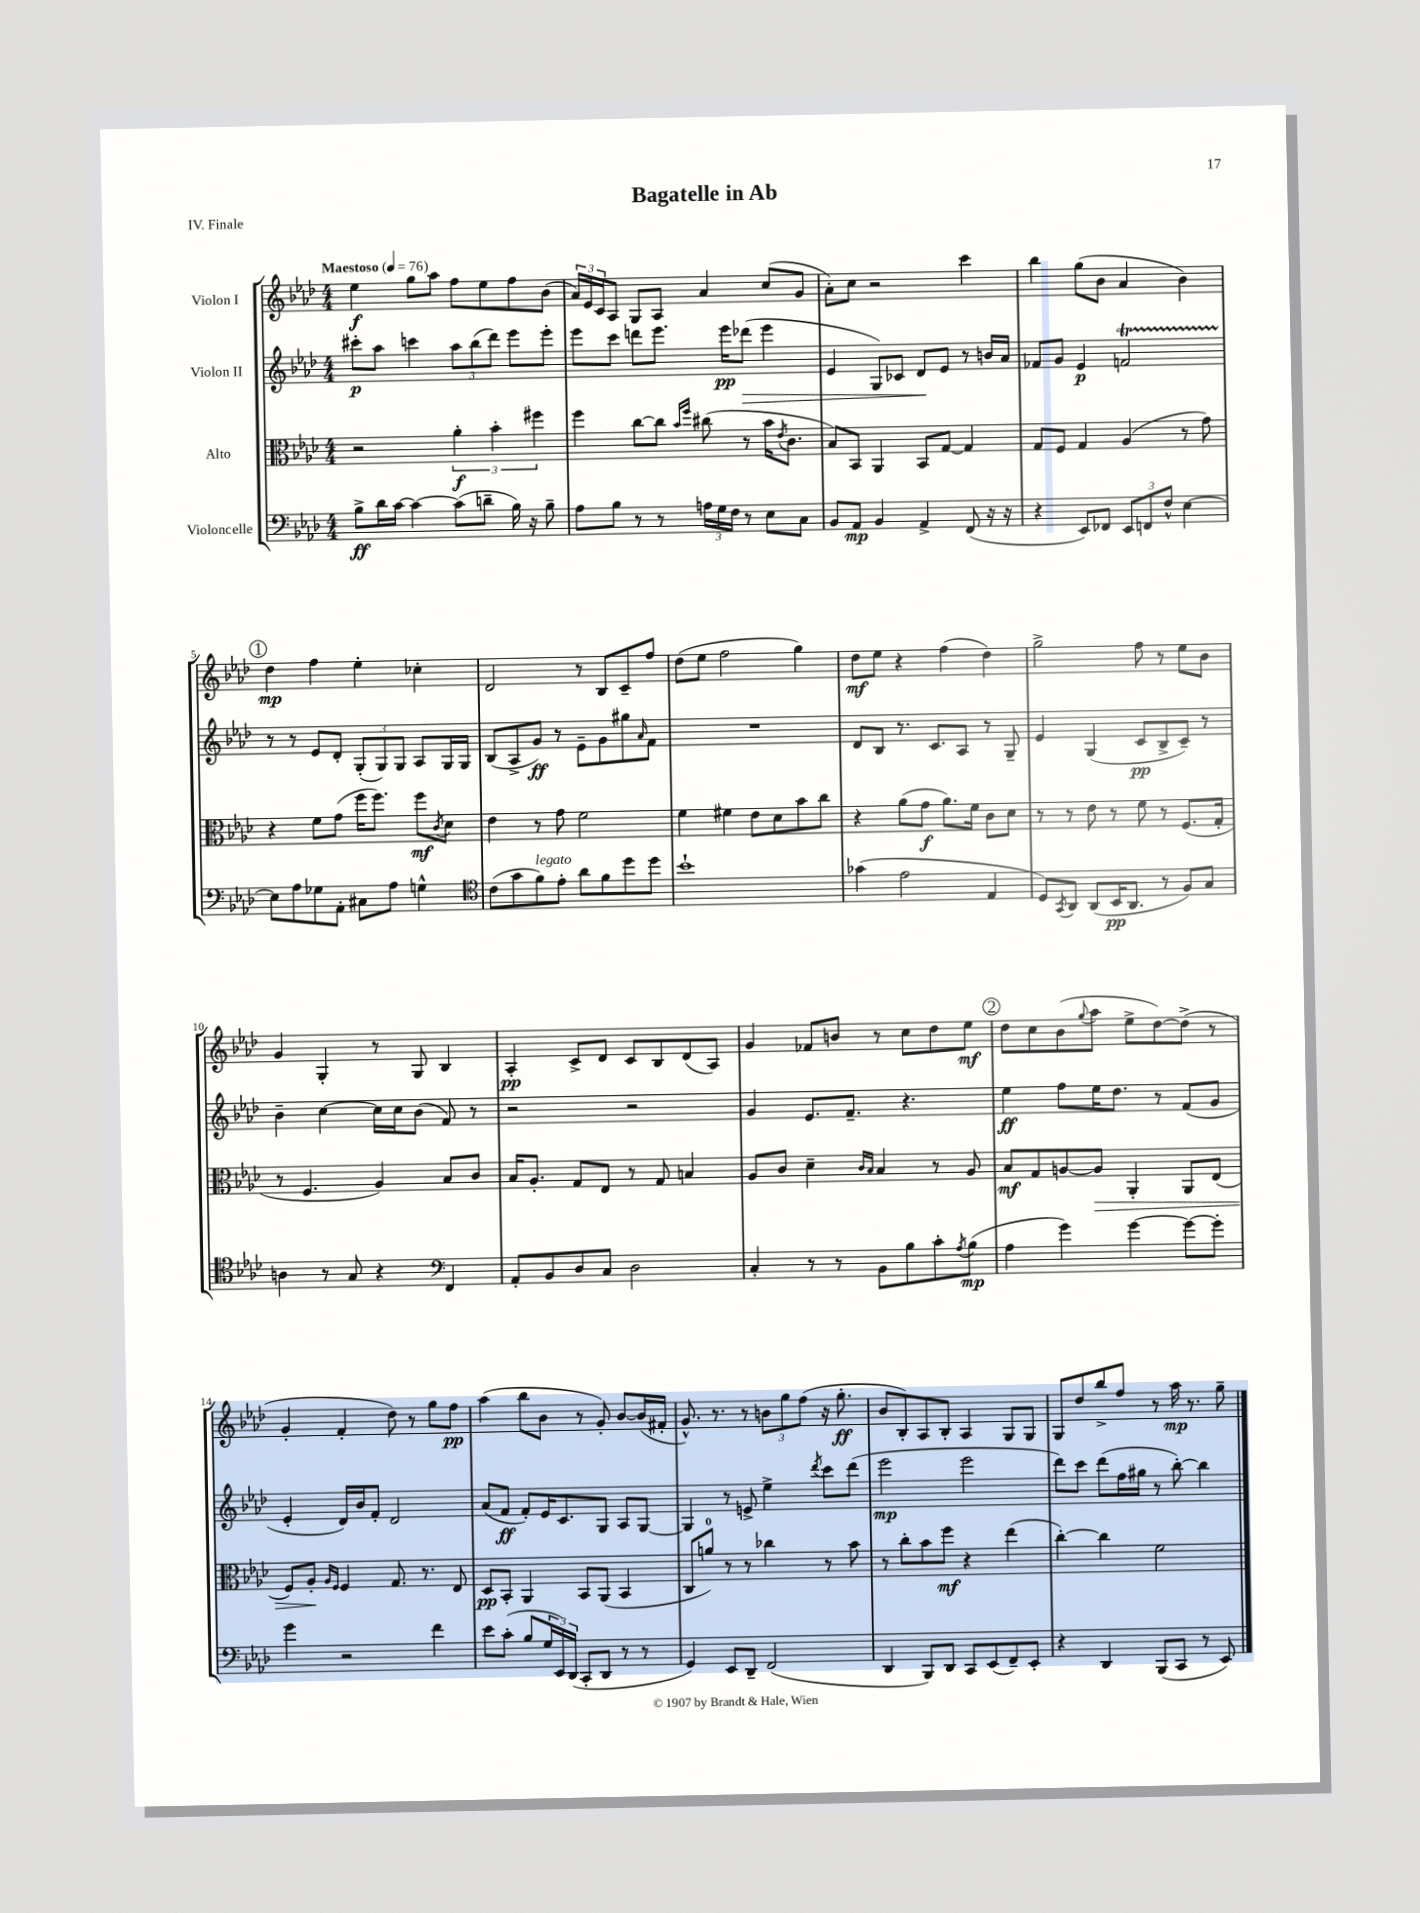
\header { title = "Bagatelle in Ab" piece = "IV. Finale" }
<<
\new StaffGroup <<
\new Staff = "s0" \with { instrumentName = "Violon I" } {
    \clef treble \key aes \major \numericTimeSignature \time 4/4 \tempo "Maestoso" 4 = 76
    ees''4\f g''8 aes''8 f''8 ees''8 f''8 bes'8( |
    \tuplet 3/2 { aes'16) ees'16 c'16 } aes8 g8 aes8 aes'4 c''8( g'8 |
    aes'8-.) c''8 r2 c'''4 |
    bes''4 g''8( bes'8 aes'4 bes'4) |
    \mark \markup { \circle "1" } des''4\mp f''4 ees''4-. ces''4-. |
    des'2 r8 bes8 c'8-- f''8 |
    des''8( ees''8 f''2 g''4) |
    des''8\mf ees''8 r4 f''4( des''4) |
    g''2-> f''8 r8 ees''8 bes'8 |
    g'4 g4-. r8 g8 bes4 |
    aes4-.\pp c'8-> des'8 c'8 bes8 des'8( aes8) |
    g'4 fes'8 b'8 r8 c''8 des''8 ees''8\mf |
    \mark \markup { \circle "2" } des''8 c''8 bes'8( \appoggiatura { g''8 } aes''8 ees''8-> des''8~) des''8->( r8 |
    g'4-. f'4-. des''8) r8 g''8 f''8\pp |
    aes''4( bes''8 bes'8 r8 g'8-.) bes'8~ bes'16( fis'16-. |
    g'8.-^) r8. r8 \tuplet 3/2 { b'8 g''8 f''8( } r16 g''8.-.\ff |
    bes'8 bes8-.) aes8 bes8-. aes4 g8 g8 |
    g8 des''8 bes''8-> f''8 r8 aes''16\mp r8. g''8-- \bar "|." |
}
\new Staff = "s1" \with { instrumentName = "Violon II" } {
    \clef treble \key aes \major \numericTimeSignature \time 4/4
    cis'''8-.\p aes''8 c'''4 \tuplet 3/2 { aes''8 bes''8( des'''8) } ees'''8 ees'''8-. |
    ees'''8 c'''8 d'''8 ees'''8. ees'''16\pp des'''8\>( ees'''4 |
    ees'4 g8) ces'8 des'8\! ees'8 r8 b'16 aes'16 |
    fes'8 g'8 ees'4\p f'2\startTrillSpan |
    \mark \markup { \circle "1" } r8\stopTrillSpan r8 ees'8 des'8-. \tuplet 3/2 { g8-.( g8) g8 } aes8 g16 g16 |
    bes8( aes8-> g'8\ff) r8 ees'8-- g'8 gis''8 \grace { aes'16 } f'8 |
    R1 |
    des'8 bes8 r8. c'8. aes8 r8 g8-- |
    ees'4 g4( c'8\pp bes8-> c'8--) r8 |
    bes'4-- c''4~ c''16 c''16 bes'8( f'8) r8 |
    r2 r2 |
    g'4 ees'8. f'8.-- r4. |
    \mark \markup { \circle "2" } ees''4\ff f''8 ees''16 des''8. r8 f'8( g'8 |
    ees'4-. des'16) bes'16 f'8-. des'2 |
    aes'8( f'8\ff f'8-.) ees'16 c'8. g8 aes8 g8~ |
    g4 r8 e'8-> ees''4-> \acciaccatura { des'''8 } c'''8 des'''8( |
    ees'''2\mp ees'''2 |
    des'''8) c'''8 des'''8( f''16 gis''16 r8 bes''8~-.) bes''4 \bar "|." |
}
\new Staff = "s2" \with { instrumentName = "Alto" } {
    \clef alto \key aes \major \numericTimeSignature \time 4/4
    r2 \tuplet 3/2 { aes'4-.\f bes'4-. fis''4 } |
    f''4 c''8~ c''8 \grace { bes'16 f''16 } cis''8( r8 bes'16 \acciaccatura { ees'8 } c'8. |
    bes8) bes,8 aes,4 bes,8 g8~ g4 |
    g8 f8 g4 aes4( r8 g'8) |
    \mark \markup { \circle "1" } r4 f'8 g'8( f''16 f''8.) f''8\mf \acciaccatura { c'8 } des'8 |
    ees'4 r8 g'8 f'2 |
    f'4 fis'4 ees'8 des'8 bes'8 c''8 |
    r4 aes'8( g'8\f aes'8.) f'16 c'8 des'8 |
    r8 r8 ees'8 r8 f'8 r8 f8.( g16-. |
    r8 f4. aes4) bes8 c'8 |
    bes16 aes8.-. g8 ees8 r8 g8 b4 |
    aes8 c'8 des'4-- \grace { c'16 bes16 } bes4 r8 aes8 |
    \mark \markup { \circle "2" } bes8\mf g8 a8~ a8\> aes,4-. aes,8 ees8( |
    f8) aes8-.\! \grace { aes16 f16 } f4 g8. r8. ees8 |
    des8\pp bes,8-. aes,4 bes,8 aes,8( bes,4 |
    c8 a'8-0) r8 r8 ces''4 r8 bes'8 |
    r8 c''8-. bes'8 f''8\mf r4 ees''4( |
    c''4~-.) c''4 f'2 \bar "|." |
}
\new Staff = "s3" \with { instrumentName = "Violoncelle" } {
    \clef bass \key aes \major \numericTimeSignature \time 4/4
    bes8->\ff des'16 c'16~ c'4~ c'8( d'8-- bes16) r16 bes8-- |
    aes8 bes8 r8 r8 \tuplet 3/2 { a16 g16 f16 } r8 ees8 c8 |
    bes,8 aes,8\mp bes,4 aes,4-> f,8( r16 r16 |
    r4 ees,8) fes,8 \tuplet 3/2 { ees,8 f,8 f8-^ } ees4~ |
    \mark \markup { \circle "1" } ees8 aes8 ges8 aes,8-. cis8 aes8 g4-^ |
    \clef tenor c'8( g'8 f'8^\markup { \italic "legato" }) ees'8-. aes'8 f'8 des''8 des''8 |
    bes'1-! |
    ges'4( ees'2 ees4 |
    des8) \acciaccatura { g,8 } aes,8 aes,8( bes,16\pp aes,8. r8 f8) g8 |
    a4 r8 g8 r4 \clef bass f,4 |
    aes,8-. bes,8 des8 c8 des2 |
    c4-. r8 r8 bes,8 bes8 c'8-. \acciaccatura { aes8 } bes8\mp( |
    \mark \markup { \circle "2" } aes4 g'4) g'4~ g'8~ g'8-. |
    g'4 r2 f'4 |
    ees'8 c'8-.( bes8 \tuplet 3/2 { g16 ees,16) des,16( } c,8-. des,8 r8 r8 |
    g,4) ees,8 des,8-- f,2( |
    des,4 bes,,8) des,8 c,8 ees,8( f,8--) ees,8-. |
    r4 des,4 bes,,8( c,8 r8 ees,8) \bar "|." |
}
>>
>>
